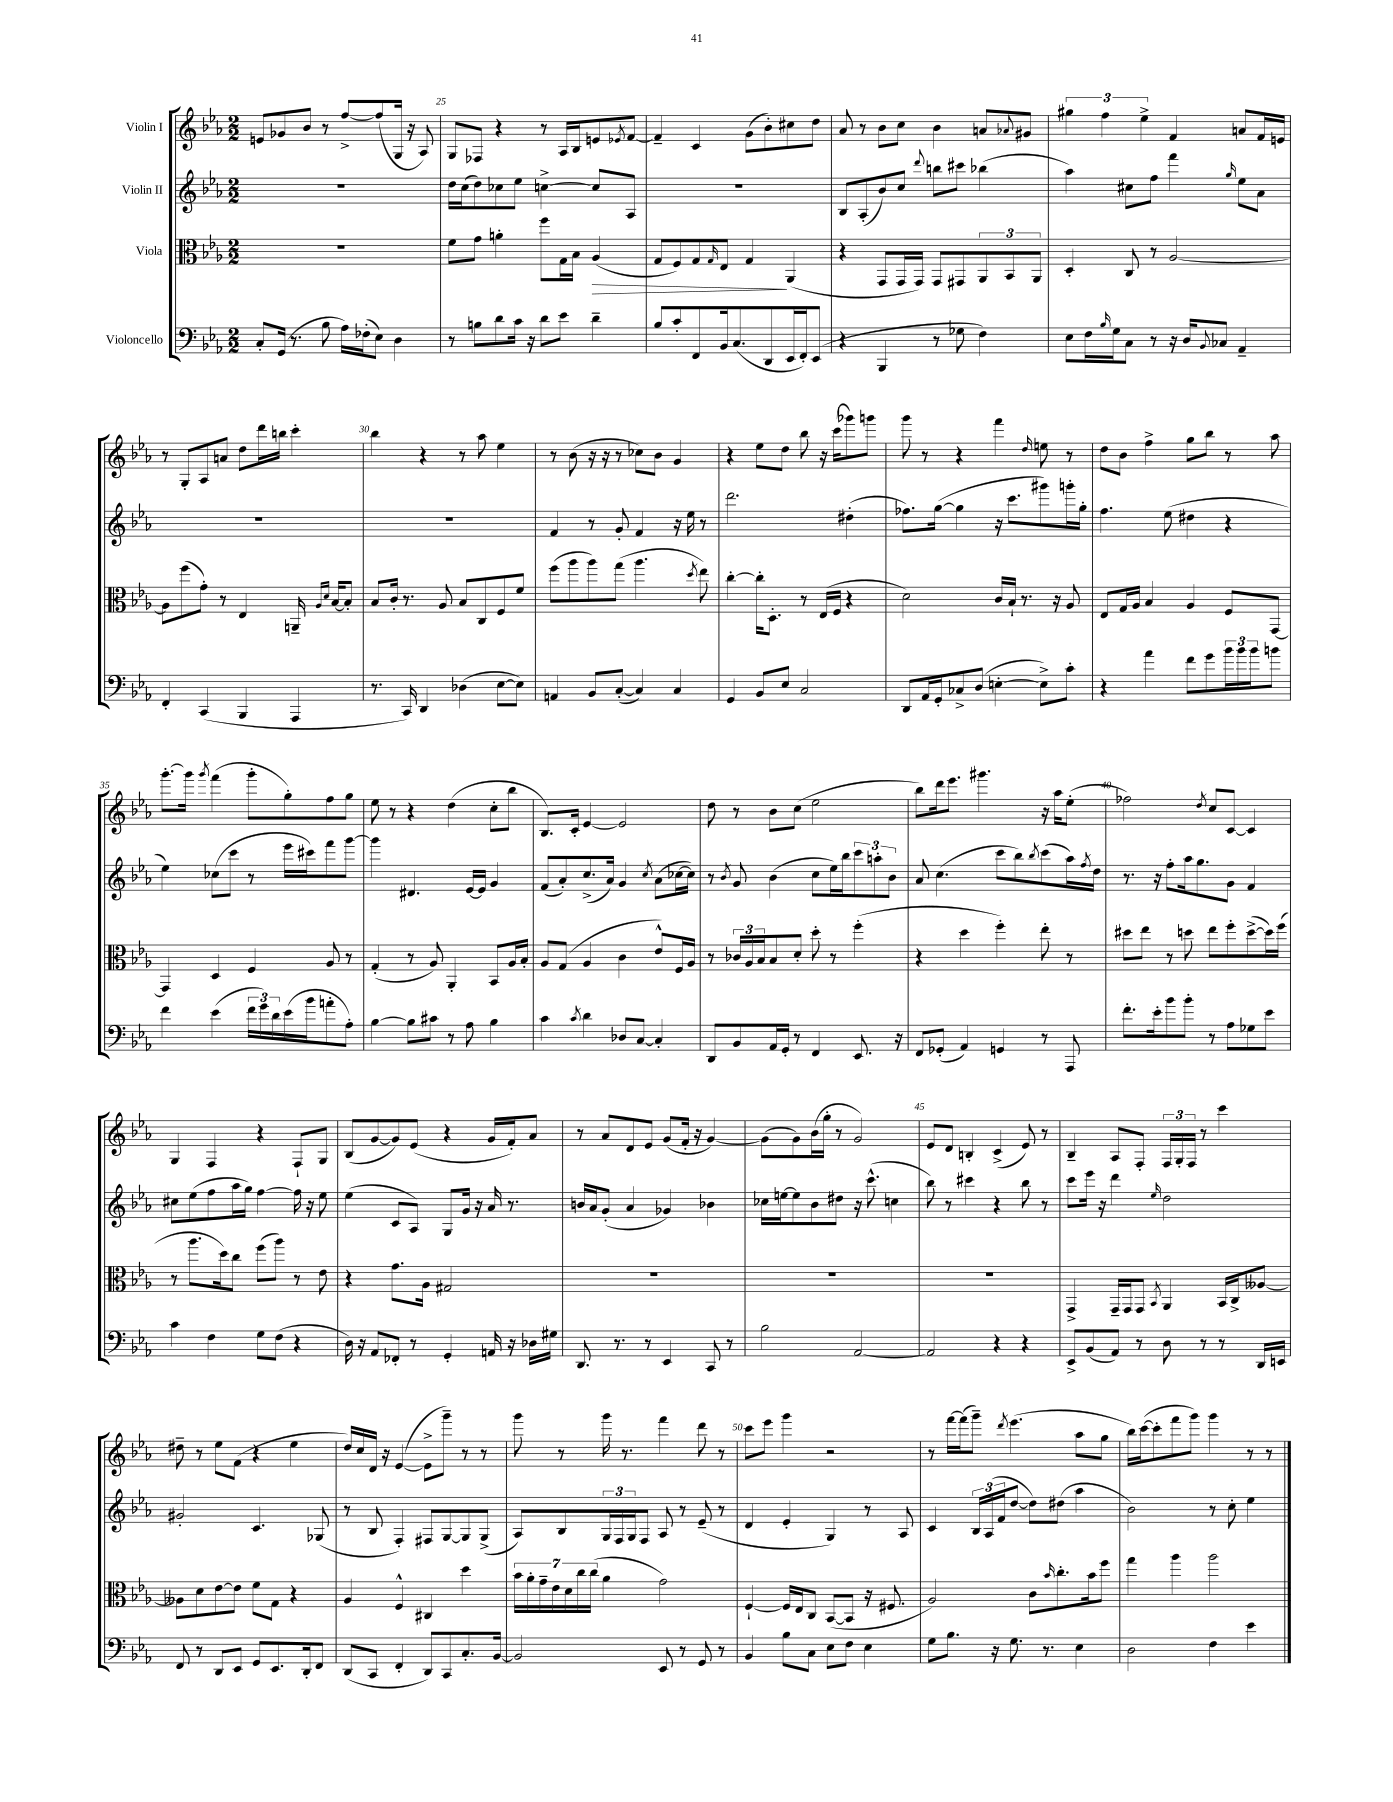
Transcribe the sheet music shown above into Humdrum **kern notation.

**kern	**kern	**dynam	**kern	**kern
*part4	*part3	*part3	*part2	*part1
*staff4	*staff3	*staff3	*staff2	*staff1
*I"Violoncello	*I"Viola	*	*I"Violin II	*I"Violin I
*clefF4	*clefC3	*	*clefG2	*clefG2
*k[b-e-a-]	*k[b-e-a-]	*	*k[b-e-a-]	*k[b-e-a-]
*M2/2	*M2/2	*	*M2/2	*M2/2
=24	=24	=24	=24	=24
8C'/L	1r	.	1r	8en/L
(16GG/Jk	.	.	.	8g-X/
8.r	.	.	.	.
.	.	.	.	8b-/J
8B-\	.	.	.	8r
16A-\LL)	.	.	.	[8ff^/L
(16F-X'\J	.	.	.	.
8E-\J)	.	.	.	(8ff/]
4D\	.	.	.	16G/Jk
.	.	.	.	16r
.	.	.	.	8A-/)
=25	=25	=25	=25	=25
8r	8f\L	.	16dd\LL	8G/L
.	.	.	(16cc\J	.
8Bn\L	8g\J	.	8dd\)	8F-X/J
8d\	4an'\	.	8cc-X\	4r
16c\Jk	.	.	8ee-\J	.
16r	.	.	.	.
8d\L	8ff\L	.	[4ccn^\	8r
8e-\J	16G\L	.	.	16A-/LL
.	16B-\JJ	.	.	16B-/J
!	!	!LO:HP:b	!	!
4d~\	(4A-/	>	8cc/L]	8en/
.	.	.	.	8qe-X/
.	.	.	8A-/J	[8f/J
=26	=26	=26	=26	=26
8B-/L	8G/L	.	1r	4f~/]
8c'/	8F/)	.	.	.
8FF/	8G/	.	.	4c/
.	16qqG/	.	.	.
16BB-/k	8E-/J	.	.	.
(8.C/	.	.	.	.
.	4G/	.	.	(8g\L
8DD/	.	.	.	8b-'\)
16EE-/L	(4AA-/	]	.	8cc#X\
16FF'/J)	.	.	.	.
(8EE-/J	.	.	.	8dd\J
=27	=27	=27	=27	=27
4r	4r	.	8B-/L	8a-/
.	.	.	(8A-'/	8r
4BBB-/	8GG/L	.	8b-/)	8b-\L
.	16GG/L	.	8cc/J	8cc\J
.	16GG/JJ)	.	.	.
.	.	.	8qqddd/	.
8r	8GG/L	.	8bbn\L	4b-\
8G-X\	8GG#X/	.	8ccc#X\J	.
4F\)	12AA-/	.	(4bb-X\	8an/L
.	12BB-/	.	.	.
.	.	.	.	8qqa-X/
.	.	.	.	8g#X/J
.	12AA-/J	.	.	.
=28	=28	=28	=28	=28
8E-\L	4D'/	.	4aa-\)	6gg#X\
16F\L	.	.	.	.
.	.	.	.	6ff\
16qqB-/	.	.	.	.
16G\J	.	.	.	.
8C\J	8C/	.	8cc#X\L	.
.	.	.	.	6ee-^\
8r	8r	.	8ff\J	.
16r	[2A-/	.	4fff\	4f/
16D/KL	.	.	.	.
8qqBB-/	.	.	.	.
8C-X/J	.	.	.	.
.	.	.	16qqgg/	.
4AA-~/	.	.	8ee-\L	8an/L
.	.	.	8a-\J	16f/L
.	.	.	.	16en/JJ
!!LO:LB:g=z
=29	=29	=29	=29	=29
4FF'/	8A-\L]	.	1r	8r
.	(8ff\	.	.	8G'/L
(4CC/	8g'\J)	.	.	8A-/
.	8r	.	.	8an/J
4BBB-/	4E-/	.	.	8dd\L
.	.	.	.	16ddd\L
.	.	.	.	16bbn\JJ
4AAA-/	16AAn~/	.	.	4ccc'\
.	16qqA-/LL	.	.	.
.	16qqd/JJ	.	.	.
.	[16B-/KL	.	.	.
.	8B-'/J]	.	.	.
=30	=30	=30	=30	=30
8.r	8B-/L	.	1r	4bb-\
.	16c'/Jk	.	.	.
16CC/)	8.r	.	.	.
4DD/	.	.	.	4r
.	8A-/	.	.	.
(4D-X\	8B-/L	.	.	8r
.	8C/	.	.	8aa-\
[8E-\L	8F/	.	.	4ee-\
8E-\J])	8f/J	.	.	.
=31	=31	=31	=31	=31
4AAn/	(8ff\L	.	4f/	8r
.	8aa-\	.	.	(8b-\
8BB-/L	8aa-\)	.	8r	16r
.	.	.	.	16r
([8C'/J	(8gg\J	.	8g'/	8r
4C/])	4.aa-\	.	4f/	8cc-X\L)
.	.	.	.	8b-\J
4C/	.	.	16r	4g/
.	.	.	16ee-\	.
.	8qdd/	.	.	.
.	8ee-\)	.	8r	.
=32	=32	=32	=32	=32
4GG/	[4cc'\	.	2.ddd\	4r
8BB-/L	16cc'\KL]	.	.	8ee-\L
.	8.D'\J	.	.	.
8E-/J	.	.	.	8dd\J
2C/	8r	.	.	8bb-\
.	(16E-/LL	.	.	16r
.	16F/JJ	.	.	(16ccc\KL
.	4r	.	(4dd#X'\	8ggg-X\)
.	.	.	.	8gggn\J
=33	=33	=33	=33	=33
8DD/L	2d\)	.	8.ff-X\L)	8ggg\
16AA-/L	.	.	.	8r
16GG'/J	.	.	([16gg\Jk	.
8C-X^/	.	.	4gg\]	4r
(8D/J	.	.	.	.
[4En'\	16c/LL	.	16r	4fff\
.	16B-`/JJ	.	8.ccc\L	.
.	8.r	.	.	.
.	.	.	.	16qqdd/
8E^\L])	.	.	8ggg#X\)	8een\
.	16r	.	.	.
8c'\J	8A-/	.	16gggn'\L	8r
.	.	.	16gg'\JJ	.
=34	=34	=34	=34	=34
4r	8E-/L	.	4.ff\	8dd\L
.	16G/L	.	.	8b-\J
.	16A-/JJ	.	.	.
4a-\	4B-/	.	.	4ff^\
.	.	.	(8ee-\	.
8f\L	4A-/	.	4dd#X\	8gg\L
8g\	.	.	.	8bb-\J
24b-\L	8F/L	.	4r	8r
24b-\	.	.	.	.
24b-\J	.	.	.	.
8bn\J	[8GG/J	.	.	8aa-\
!!LO:LB:g=z
=35	=35	=35	=35	=35
4f\	4GG/]	.	4ee-\)	[8.ggg'\L
.	.	.	.	16ggg\Jk]
.	.	.	.	8qggg/
(4e-\	4D/	.	(8cc-X\L	(4fff\
.	.	.	8ccc\J	.
24f\LL	4F/	.	8r	8ggg'\L
24g\)	.	.	.	.
24d\	.	.	.	.
(16e-\	.	.	16eee-\LL	8gg'\)
16b-\J	.	.	16ccc#X\J)	.
8an'\	8A-/	.	8fff\	8ff\
8A-'\J)	8r	.	[8ggg\J	8gg\J
=36	=36	=36	=36	=36
[4B-\	(4G'/	.	4ggg\]	8ee-\
.	.	.	.	8r
8B-\L]	8r	.	4.d#X/	4r
8c#X\J	8A-/)	.	.	.
8r	4AA-'/	.	.	(4dd\
8A-\	.	.	[16e-/LL	.
.	.	.	16e-/JJ]	.
4B-\	8BB-/L	.	4g/	8cc'\L
.	16A-/L	.	.	8bb-\J
.	16B-'/JJ	.	.	.
=37	=37	=37	=37	=37
4c\	8A-/L	.	(8f/L	8.B-/L)
.	(8G/J	.	8a-'/)	.
.	.	.	.	16c'/Jk
8qc/	.	.	.	.
4d\	4A-/	.	(8.cc^/	[4e-/
.	.	.	16a-/Jk)	.
8D-X/L	4c\	.	4g/	2e-/]
[8C/J	.	.	.	.
.	.	.	8qcc/	.
4C'/]	8e-^^/L)	.	(8a-\L	.
.	16F/L	.	[16cc-X\L	.
.	16A-/JJ	.	16cc-\JJ])	.
=38	=38	=38	=38	=38
8DD/L	8r	.	8r	8dd\
.	.	.	8qb-/	.
8BB-/	24c-X/LL	.	8g/	8r
.	24A-/	.	.	.
.	24B-/J	.	.	.
16AA-/L	8B-/	.	(4b-\	8b-\L
16GG'/JJ	.	.	.	.
8r	8d'/J	.	.	(8cc\J
4FF/	8dd'\	.	8cc\L	2ee-\
.	8r	.	16ee-\L)	.
.	.	.	16bb-\J	.
8.EE-/	(4ff'\	.	12ccc\	.
.	.	.	12aan'\	.
.	.	.	12b-\J	.
16r	.	.	.	.
=39	=39	=39	=39	=39
8FF/L	4r	.	8a-/	8bb-\L)
(8GG-X'/J	.	.	(4.cc\	16ddd\k
.	.	.	.	8.eee-\J
4AA-/)	4dd\	.	.	.
.	.	.	.	4.ggg#X\
4GGn/	4ff'\)	.	8ccc\L	.
.	.	.	8bb-\)	.
.	.	.	8qbb-/	.
8r	8ee-'\	.	(8ccc\	16r
.	.	.	.	16aa-\KL
8AAA-/	8r	.	16aa-\L)	(8ee-'\J
.	.	.	8qff/	.
.	.	.	16dd\JJ	.
=40	=40	=40	=40	=40
8.f'\L	8dd#X\L	.	8.r	2ff-X\)
.	8ee-\J	.	.	.
16e-'\k	.	.	16r	.
8b-\	8r	.	8ff'\L	.
8b-'\J	8ddn\	.	16aa-\k	.
.	.	.	8.gg\	.
.	.	.	.	8qdd/
8r	8ee-\L	.	.	8cc/L
8A-\L	8ff'\	.	8g\J	[8c/J
8G-X\	([8dd^\	.	4f/	4c/]
8e-\J	16dd\L])	.	.	.
.	(16ff\JJ	.	.	.
!!LO:LB:g=z
=41	=41	=41	=41	=41
4c\	8r	.	8cc#X\L	4G/
.	8.aa-\L	.	(8ee-\	.
4F\	.	.	8ff\	4F/
.	16dd\k)	.	.	.
.	8cc\J	.	16aa-\L	.
.	.	.	16gg\JJ)	.
8G\L	(8ff\L	.	[4ff\	4r
(8F\J	8aa-\J)	.	.	.
4r	8r	.	16ff\]	8F`/L
.	.	.	16r	.
.	8e-\	.	8ee-\	8G/J
=42	=42	=42	=42	=42
16D\)	4r	.	(4ee-\	(8B-/L
16r	.	.	.	.
8AA-/L	.	.	.	[8g/
8FF-X'/J	8.g\L	.	8c/L	8g/])
8r	.	.	8A-/J)	(8e-/J
.	16A-\Jk	.	.	.
4GG'/	2G#X/	.	8G/L	4r
.	.	.	16g/Jk	.
.	.	.	16r	.
16AAn/	.	.	16a-/	16g/LL
16r	.	.	8.r	16f'/J)
16D-X\LL	.	.	.	8a-/J
16G#X\JJ	.	.	.	.
=43	=43	=43	=43	=43
8.DD/	1r	.	16bn/LL	8r
.	.	.	16a-/J	.
.	.	.	(8g'/J	8a-/L
8.r	.	.	.	.
.	.	.	4a-/	8d/
8r	.	.	.	8e-/J
4EE-/	.	.	4g-X/)	(8g/L
.	.	.	.	16f'/Jk
.	.	.	.	16r
8CC/	.	.	4b-X\	[4g/)
8r	.	.	.	.
=44	=44	=44	=44	=44
2B-\	1r	.	16cc-X\LL	(8g\L]
.	.	.	[16een\J	.
.	.	.	8ee\]	8g\)
.	.	.	8b-\	(16b-\L
.	.	.	.	16gg'\JJ
.	.	.	8dd#X\J	8r
[2AA-/	.	.	16r	2g/)
.	.	.	(8.ccc^^\	.
.	.	.	4ccn\	.
=45	=45	=45	=45	=45
2AA-/]	1r	.	8bb-\)	8e-/L
.	.	.	8r	8d/J
.	.	.	4ccc#X\	4Bn'/
4r	.	.	4r	(4c^/
4r	.	.	8bb-\	8e-/)
.	.	.	8r	8r
=46	=46	=46	=46	=46
8EE-^/L	4GG^/	.	8ccc\L	4B-~/
(8BB-/	.	.	16eee-\Jk	.
.	.	.	16r	.
8AA-/J)	16GG~/LL	.	4ddd\	8A-/L
.	16GG/J	.	.	.
8r	8GG/J	.	.	8F'/J
.	8qBB-/	.	16qqee-/	.
8D\	4AA-/	.	2dd\	24F/LL
.	.	.	.	24G'/
.	.	.	.	24F/JJ
8r	.	.	.	8r
8r	16BB-/LL	.	.	4ccc\
.	16C^/J	.	.	.
16DD/LL	[8A--X/J	.	.	.
16EEn/JJ	.	.	.	.
!!LO:LB:g=z
=47	=47	=47	=47	=47
8FF/	8A--X\L]	.	2g#X'/	8dd#X~\
8r	8d\	.	.	8r
8DD/L	[8e-\	.	.	8ee-\L
8EE-/J	8e-\J]	.	.	(8f\J
8GG/L	8f\L	.	4.c/	4r
8.EE-/	8G\J	.	.	.
.	4r	.	.	4ee-\
16DD'/k	.	.	.	.
8FF/J	.	.	(8G-X/	.
=48	=48	=48	=48	=48
(8DD/L	4A-/	.	8r	16dd/LL)
.	.	.	.	16cc/
8CC/J	.	.	8B-/	16d/JJ
.	.	.	.	16r
4FF'/	4F^^/	.	4F'/)	([4e-/
8DD/L)	4C#X/	.	8F#X/L	8e-^\L]
8CC/	.	.	[8G/	8ggg~\J)
8.C'/	4dd\	.	8G/]	8r
.	.	.	(8G^/J	8r
[16BB-/Jk	.	.	.	.
=49	=49	=49	=49	=49
2BB-/]	28b-\LL	.	8A-/L)	8ggg\
.	28a-'\	.	.	.
.	28g~\	.	.	.
.	28e-\	.	.	.
.	.	.	8B-/	8r
.	28d\	.	.	.
.	28cc\	.	.	.
.	(28cc\JJ	.	.	.
.	4a-\	.	24G/L	16ggg\
.	.	.	24F/	.
.	.	.	.	8.r
.	.	.	24G/J	.
.	.	.	8F/J	.
8EE-/	2g\)	.	8A-/	4fff\
8r	.	.	8r	.
8GG/	.	.	(8e-~/	8ddd\
8r	.	.	8r	8r
=50	=50	=50	=50	=50
4BB-/	[4F`/	.	4d/	8ccc\L
.	.	.	.	8eee-\J
8B-\L	16F/LL]	.	4e-'/	4ggg\
.	16E-/J	.	.	.
8C\J	8C/J	.	.	.
8E-\L	([8BB-/L	.	4G/)	2r
8F\J	8BB-/J]	.	.	.
4E-\	16r	.	8r	.
.	8.F#X/	.	.	.
.	.	.	8A-/	.
=51	=51	=51	=51	=51
8G\L	2A-/)	.	4c/	8r
8.B-\J	.	.	.	[16fff\LL
.	.	.	.	(16fff\J]
.	.	.	24B-/LL	8ggg~\J)
.	.	.	(24A-/	.
16r	.	.	.	.
.	.	.	24f/J	.
.	.	.	.	8qddd/
8.G\	.	.	[8dd/J	(4.eee-\
.	8c\L	.	8dd\L])	.
8.r	.	.	.	.
.	16qqb-/	.	.	.
.	8.cc'\	.	(8dd#X\J	.
4E-\	.	.	4aa-\	8aa-\L
.	16b-\k	.	.	.
.	8ff\J	.	.	8gg\J
=52	=52	=52	=52	=52
2D\	4gg\	.	2b-\)	16bb-\LL)
.	.	.	.	([16ccc\J
.	.	.	.	8ccc'\]
.	4aa-\	.	.	8fff\
.	.	.	.	8ggg\J)
4F\	2aa-\	.	8r	4ggg\
.	.	.	8cc'\	.
4e-\	.	.	4ee-\	8r
.	.	.	.	8r
==	==	==	==	==
*-	*-	*-	*-	*-
